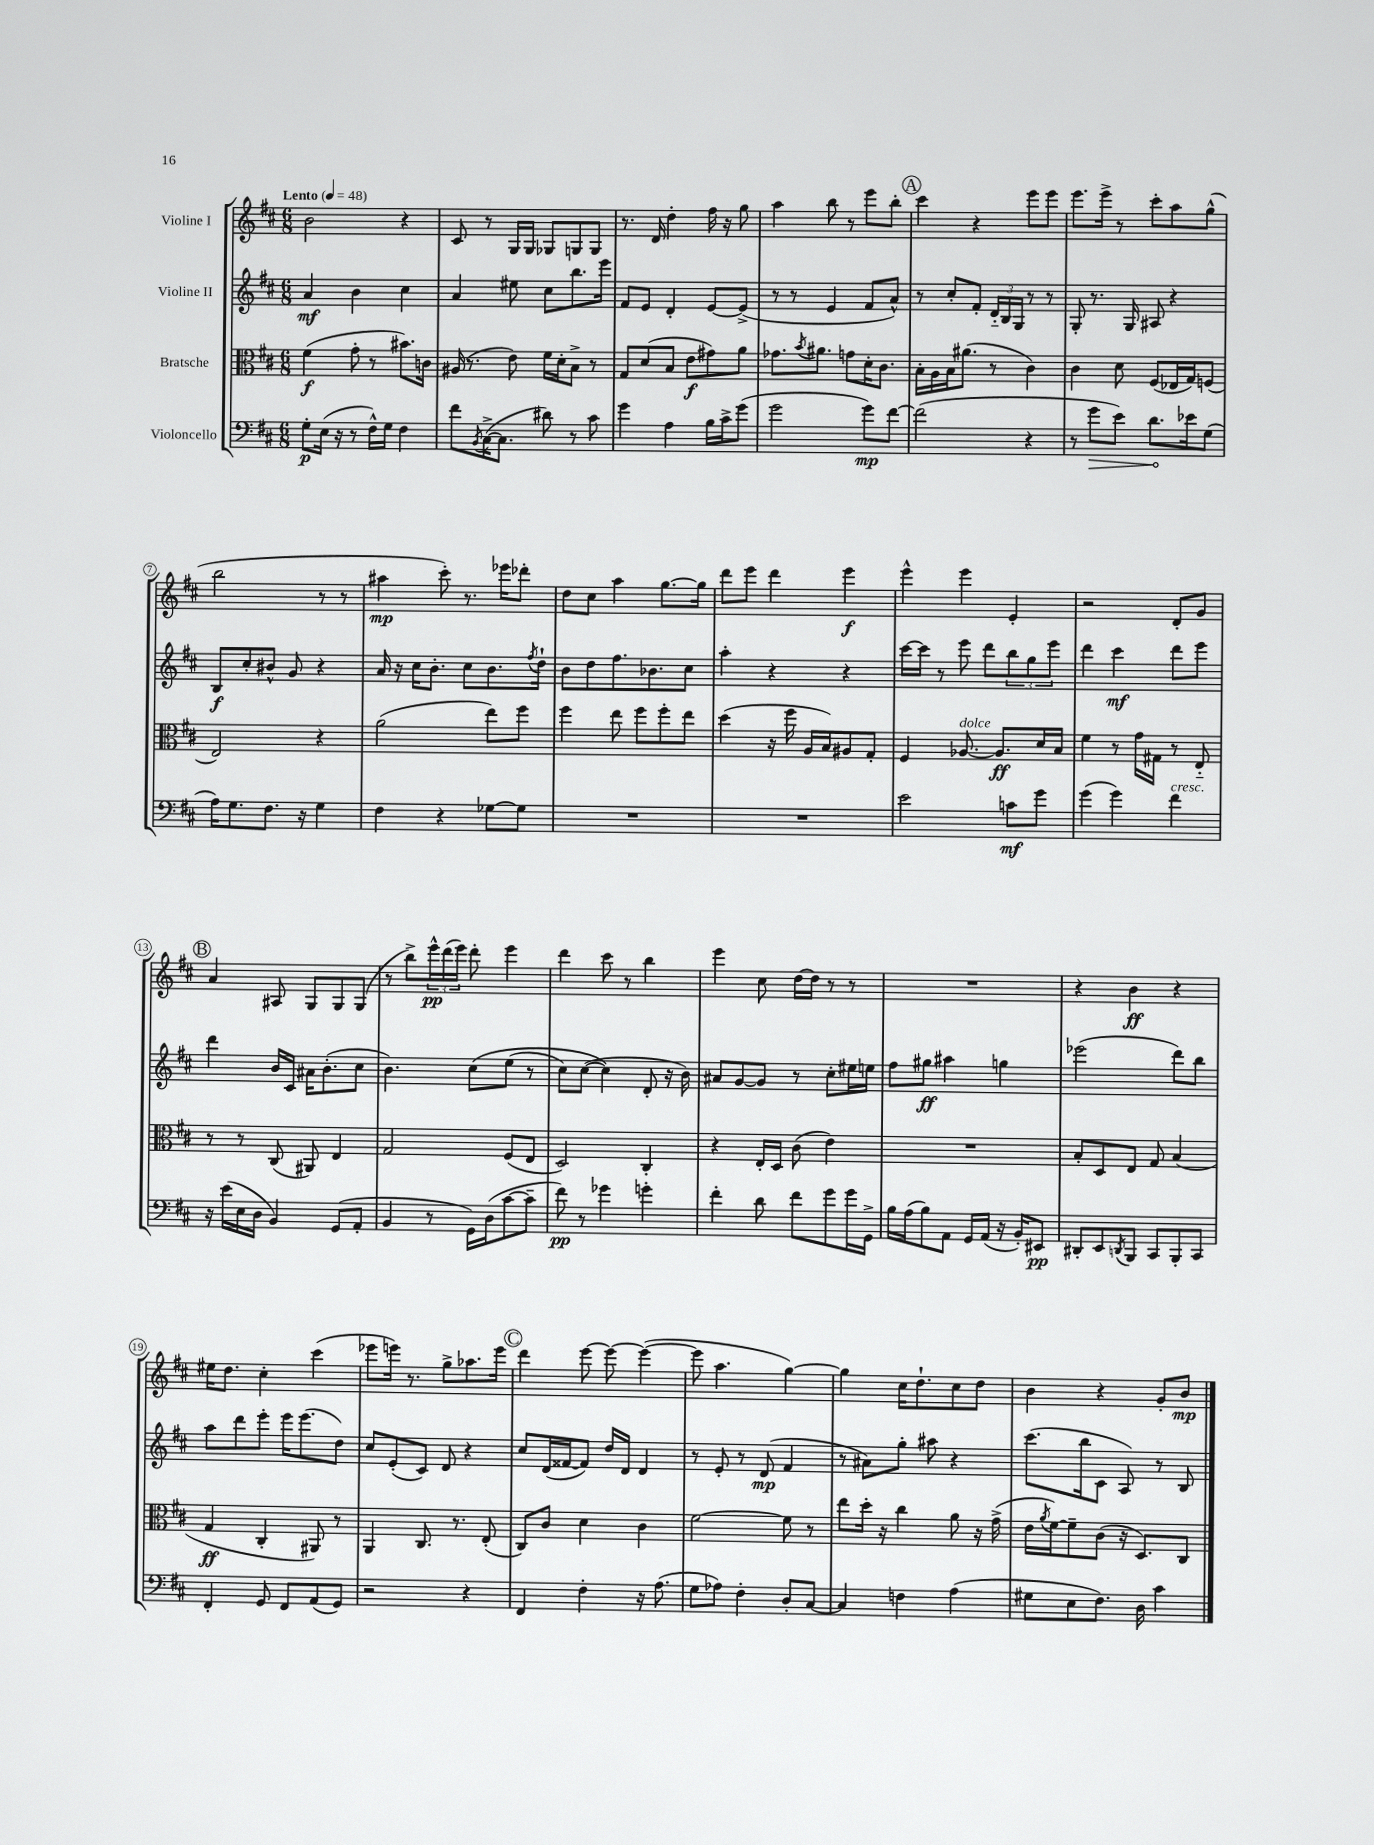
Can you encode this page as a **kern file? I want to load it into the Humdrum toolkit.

**kern	**dynam	**kern	**dynam	**kern	**dynam	**kern	**dynam
*part4	*part4	*part3	*part3	*part2	*part2	*part1	*part1
*staff4	*staff4	*staff3	*staff3	*staff2	*staff2	*staff1	*staff1
*I"Violoncello	*	*I"Bratsche	*	*I"Violine II	*	*I"Violine I	*
*clefF4	*	*clefC3	*	*clefG2	*	*clefG2	*
*k[f#c#]	*	*k[f#c#]	*	*k[f#c#]	*	*k[f#c#]	*
*M6/8	*	*M6/8	*	*M6/8	*	*M6/8	*
*MM48	*	*MM48	*	*MM48	*	*MM48	*
=1	=1	=1	=1	=1	=1	=1	=1
!	!	!	!	!	!	!LO:TX:a:B:t=Lento	!
8G'\L	p	(4f#\	f	4a/	mf	2b\	.
(16E\Jk	.	.	.	.	.	.	.
16r	.	.	.	.	.	.	.
8r	.	8g'\	.	4b\	.	.	.
16F#^^\LL)	.	8r	.	.	.	.	.
16G\JJ	.	.	.	.	.	.	.
4F#\	.	8.b#X\L)	.	4cc#\	.	4r	.
.	.	16cn\Jk	.	.	.	.	.
=2	=2	=2	=2	=2	=2	=2	=2
8f#\L	.	(16A#X/	.	4a/	.	8c#/	.
.	.	8.r	.	.	.	.	.
8qBB/	.	.	.	.	.	.	.
([16C#^\K	.	.	.	.	.	8r	.
8.C#\J]	.	.	.	.	.	.	.
.	.	8e\)	.	8ee#X\	.	16G/LL	.
.	.	.	.	.	.	16G/JJ	.
8d#X\)	.	16f#\LL	.	8cc#\L	.	8G-X/L	.
.	.	16d'\J	.	.	.	.	.
8r	.	8B^\J	.	8.bb\	.	8Gn/	.
8c#\	.	8r	.	.	.	8G/J	.
.	.	.	.	16eee\Jk	.	.	.
=3	=3	=3	=3	=3	=3	=3	=3
4g\	.	8G/L	.	8f#/L	.	8.r	.
.	.	(8d/	.	8e/J	.	.	.
.	.	.	.	.	.	16d/	.
4A\	.	8B/J	.	4d'/	.	4dd'\	.
.	.	8e\L	f	.	.	.	.
16B\LL	.	8g#X\)	.	[8e/L	.	16ff#\	.
16c#^\J	.	.	.	.	.	16r	.
(8g\J	.	8a\J	.	(8e^/J]	.	8gg\	.
=4	=4	=4	=4	=4	=4	=4	=4
2g\	.	8.g-X\L	.	8r	.	4aa\	.
.	.	.	.	8r	.	.	.
.	.	8qb/	.	.	.	.	.
.	.	8.a#X\J	.	.	.	.	.
.	.	.	.	4e/	.	8bb\	.
.	.	8gn\L	.	.	.	8r	.
8g\L)	mp	16d'\K	.	8f#/L	.	8eee\L	.
.	.	8.c#\J	.	.	.	.	.
[8f#\J	.	.	.	8a^^/J)	.	8bb'\J	.
!!LO:REH:place=s1:t=A
=5	=5	=5	=5	=5	=5	=5	=5
(2f#\]	.	16B'\LL	.	8r	.	4ccc#\	.
.	.	16A\	.	.	.	.	.
.	.	16B\J	.	8cc#'/L	.	.	.
.	.	(8.a#X\J	.	.	.	.	.
.	.	.	.	8f#'/J	.	4r	.
.	.	8r	.	24d/LL	.	.	.
.	.	.	.	24B/	.	.	.
.	.	.	.	24G/JJ	.	.	.
4r	.	4c#\)	.	8r	.	8eee\L	.
.	.	.	.	8r	.	8eee\J	.
=6	=6	=6	=6	=6	=6	=6	=6
8r	.	4c#\	.	8G'/	.	8.eee\L	.
!	!LO:HP:b	!	!	!	!	!	!
8g\L	>	.	.	8.r	.	.	.
.	.	.	.	.	.	16eee^\Jk	.
8e\J)	.	8d\	.	.	.	8r	.
.	.	.	.	16G/	.	.	.
8.d\L	.	(8F#/L	.	8A#X/	.	8ccc#'\L	.
.	.	16E-X/L	.	4r	.	8aa\	.
16e-X\k	]	16G/J)	.	.	.	.	.
(8G\J	.	(8Fn/J	.	.	.	(8gg^^\J	.
!!LO:LB:g=z
=7	=7	=7	=7	=7	=7	=7	=7
16A\KL)	.	2E/)	.	8B/L	f	2bb\	.
8.G\	.	.	.	.	.	.	.
.	.	.	.	8cc#'/	.	.	.
8.F#\J	.	.	.	8b#X^^/J	.	.	.
.	.	.	.	8g/	.	.	.
16r	.	.	.	.	.	.	.
4G\	.	4r	.	4r	.	8r	.
.	.	.	.	.	.	8r	.
=8	=8	=8	=8	=8	=8	=8	=8
4F#\	.	(2a\	.	16a/	.	4aa#X\	mp
.	.	.	.	16r	.	.	.
.	.	.	.	16cc#\KL	.	.	.
.	.	.	.	8.b'\J	.	.	.
4r	.	.	.	.	.	8ccc#'\)	.
.	.	.	.	8cc#\L	.	8.r	.
[8G-X\L	.	8ee\L)	.	8.b\	.	.	.
.	.	.	.	.	.	16eee-X\KL	.
8G-\J]	.	8ff#\J	.	.	.	8ddd-X'\J	.
.	.	.	.	8qff#/	.	.	.
.	.	.	.	16dd`\Jk	.	.	.
=9	=9	=9	=9	=9	=9	=9	=9
2.r	.	4ff#\	.	8b\L	.	8dd\L	.
.	.	.	.	8dd\	.	8cc#\J	.
.	.	8ee\	.	8.ff#\	.	4aa\	.
.	.	8ff#\L	.	.	.	.	.
.	.	.	.	8.b-X\	.	.	.
.	.	8ff#'\	.	.	.	[8.gg\L	.
.	.	8ee\J	.	8cc#\J	.	.	.
.	.	.	.	.	.	16gg\Jk]	.
=10	=10	=10	=10	=10	=10	=10	=10
2.r	.	(4dd\	.	4aa'\	.	8ddd\L	.
.	.	.	.	.	.	8eee\J	.
.	.	16r	.	4r	.	4ddd\	.
.	.	16ff#\	.	.	.	.	.
.	.	16A/LL	.	.	.	.	.
.	.	16B/J)	.	.	.	.	.
.	.	8A#X/	.	4r	.	4eee\	f
.	.	8G'/J	.	.	.	.	.
=11	=11	=11	=11	=11	=11	=11	=11
2e\	.	4F#/	.	[16ccc#\LL	.	4eee^^\	.
.	.	.	.	16ccc#\JJ]	.	.	.
.	.	.	.	8r	.	.	.
!	!	!LO:TX:a:i:t=dolce	!	!	!	!	!
.	.	[8.A-X/	.	8eee\	.	4eee\	.
.	.	.	.	8ddd\L	.	.	.
.	.	8.A-/L]	ff	.	.	.	.
8cn\L	mf	.	.	12bb\	.	4e'/	.
.	.	.	.	12gg\	.	.	.
8g\J	.	16d/L	.	.	.	.	.
.	.	.	.	12eee\J	.	.	.
.	.	16B/JJ	.	.	.	.	.
=12	=12	=12	=12	=12	=12	=12	=12
(4g\	.	4f#\	.	4ddd\	.	2r	.
4g\)	.	8r	.	4ccc#\	mf	.	.
.	.	16g\LL	.	.	.	.	.
.	.	16G#X\JJ	.	.	.	.	.
!LO:TX:a:i:t=cresc.	!	!	!	!	!	!	!
4f#\	.	8r	.	8ddd\L	.	8d'/L	.
.	.	8E/	.	8eee\J	.	8g/J	.
!!LO:LB:g=z
!!LO:REH:place=s1:t=B
=13	=13	=13	=13	=13	=13	=13	=13
16r	.	8r	.	4ddd\	.	4a/	.
(16e\LL	.	.	.	.	.	.	.
16E\	.	8r	.	.	.	.	.
16D\JJ	.	.	.	.	.	.	.
4BB/)	.	(8C#/	.	16b/LL	.	8A#X/	.
.	.	.	.	16c#/JJ	.	.	.
.	.	8AA#X/)	.	16a#X\KL	.	8G/L	.
.	.	.	.	(8.b'\	.	.	.
(8GG/L	.	4E/	.	.	.	8G/	.
8AA'/J	.	.	.	8cc#\J	.	(8G/J	.
=14	=14	=14	=14	=14	=14	=14	=14
4BB/	.	2G/	.	4.b\)	.	8r	.
.	.	.	.	.	.	8bb^\L)	.
8r	.	.	.	.	.	24eee^^\L	pp
.	.	.	.	.	.	(24ddd\	.
.	.	.	.	.	.	24eee\JJ)	.
16GG\LL)	.	.	.	(8cc#\L	.	8ddd'\	.
(16D\J	.	.	.	.	.	.	.
[8c#\	.	(8F#/L	.	(8ee\J	.	4eee\	.
8c#~\J]	.	8E/J	.	8r	.	.	.
=15	=15	=15	=15	=15	=15	=15	=15
8f#\)	pp	2D/)	.	8cc#\L)	.	4ddd\	.
8r	.	.	.	([8cc#\J	.	.	.
4g-X\	.	.	.	4cc#\])	.	8ccc#\	.
.	.	.	.	.	.	8r	.
4gn'\	.	4C#'/	.	8d'/	.	4bb\	.
.	.	.	.	16r	.	.	.
.	.	.	.	16b\)	.	.	.
=16	=16	=16	=16	=16	=16	=16	=16
4f#'\	.	4r	.	8a#X/L	.	4eee\	.
.	.	.	.	[8g/	.	.	.
8d\	.	16E'/LL	.	8g/J]	.	8cc#\	.
.	.	16D/JJ	.	.	.	.	.
8f#\L	.	(8c#\	.	8r	.	[16dd\LL	.
.	.	.	.	.	.	16dd\JJ]	.
8g\	.	4e\)	.	8cc#'\L	.	8r	.
16g\L	.	.	.	16ee#X\L	.	8r	.
16GG^\JJ	.	.	.	16een\JJ	.	.	.
=17	=17	=17	=17	=17	=17	=17	=17
16B\LL	.	2.r	.	8ff#\L	.	2.r	.
(16A\J	.	.	.	.	.	.	.
8B\)	.	.	.	8gg#X\J	ff	.	.
8AA\J	.	.	.	4aa#X\	.	.	.
16GG/LL	.	.	.	.	.	.	.
(16AA/JJ	.	.	.	.	.	.	.
16r	.	.	.	4ggn\	.	.	.
16BB'/KL)	.	.	.	.	.	.	.
8EE#X/J	pp	.	.	.	.	.	.
=18	=18	=18	=18	=18	=18	=18	=18
8DD#X'/L	.	8B'/L	.	(2eee-X\	.	4r	.
8EE/	.	8D/	.	.	.	.	.
8qDDn/	.	.	.	.	.	.	.
8BBB/J	.	8E/J	.	.	.	4b\	ff
8CC#/L	.	8G/	.	.	.	.	.
8BBB'/	.	(4B/	.	8ddd\L)	.	4r	.
8CC#/J	.	.	.	8bb\J	.	.	.
!!LO:LB:g=z
=19	=19	=19	=19	=19	=19	=19	=19
4FF#'/	.	4G/	ff	8aa\L	.	16ee#X\KL	.
.	.	.	.	.	.	8.dd\J	.
.	.	.	.	8ddd\	.	.	.
8GG/	.	4C#'/	.	8eee'\J	.	4cc#'\	.
8FF#/L	.	.	.	16eee\KL	.	.	.
.	.	.	.	(8.eee\	.	.	.
(8AA/	.	8AA#X/)	.	.	.	(4ccc#\	.
8GG/J)	.	8r	.	8dd\J)	.	.	.
=20	=20	=20	=20	=20	=20	=20	=20
2r	.	4AA/	.	8cc#/L	.	8eee-X\L	.
.	.	.	.	(8e'/	.	16eeen\Jk)	.
.	.	.	.	.	.	8.r	.
.	.	8.C#/	.	8c#/J)	.	.	.
.	.	.	.	8d/	.	8gg^\L	.
.	.	8.r	.	.	.	.	.
4r	.	.	.	4r	.	8.aa-X\	.
.	.	(8E'/	.	.	.	.	.
.	.	.	.	.	.	16eee\Jk	.
!!LO:REH:place=s1:t=C
=21	=21	=21	=21	=21	=21	=21	=21
4FF#/	.	8C#/L)	.	8cc#/L	.	4ddd\	.
.	.	8c#/J	.	(16d/L	.	.	.
.	.	.	.	[16f##X/J	.	.	.
4F#'\	.	4d\	.	8f##/J])	.	[8eee\	.
.	.	.	.	16dd/LL	.	8eee\_	.
.	.	.	.	16d/JJ	.	.	.
16r	.	4c#\	.	4d/	.	(4eee\_	.
(8.A\	.	.	.	.	.	.	.
=22	=22	=22	=22	=22	=22	=22	=22
8G\L	.	[2f#\	.	8r	.	8eee\]	.
8A-X\J)	.	.	.	8e'/	.	4.aa\	.
4F#'\	.	.	.	8r	.	.	.
.	.	.	.	(8d/	mp	.	.
8D'/L	.	8f#\]	.	4f#/	.	[4gg\)	.
[8C#/J	.	8r	.	.	.	.	.
=23	=23	=23	=23	=23	=23	=23	=23
4C#/]	.	8ee\L	.	8r	.	4gg\]	.
.	.	16dd'\Jk	.	8a#X\L)	.	.	.
.	.	16r	.	.	.	.	.
4Fn\	.	4cc#\	.	8gg'\J	.	16cc#\KL	.
.	.	.	.	.	.	8.dd`\	.
.	.	.	.	8aa#X\	.	.	.
(4A\	.	8a\	.	4r	.	8cc#\	.
.	.	16r	.	.	.	8dd\J	.
.	.	(16g^\	.	.	.	.	.
=24	=24	=24	=24	=24	=24	=24	=24
8G#X\L	.	16e\LL	.	(8.ccc#\L	.	4b\	.
.	.	8qa/	.	.	.	.	.
.	.	[16f#\J)	.	.	.	.	.
8E\	.	8f#~\]	.	.	.	.	.
.	.	.	.	16bb\k	.	.	.
8.F#\J)	.	(8c#\J	.	8c#\J	.	4r	.
.	.	16r	.	8A/)	.	.	.
16D\	.	8.D/L)	.	.	.	.	.
4c#\	.	.	.	8r	.	8g'/L	.
.	.	8C#/J	.	8B/	.	8b/J	mp
==	==	==	==	==	==	==	==
*-	*-	*-	*-	*-	*-	*-	*-
